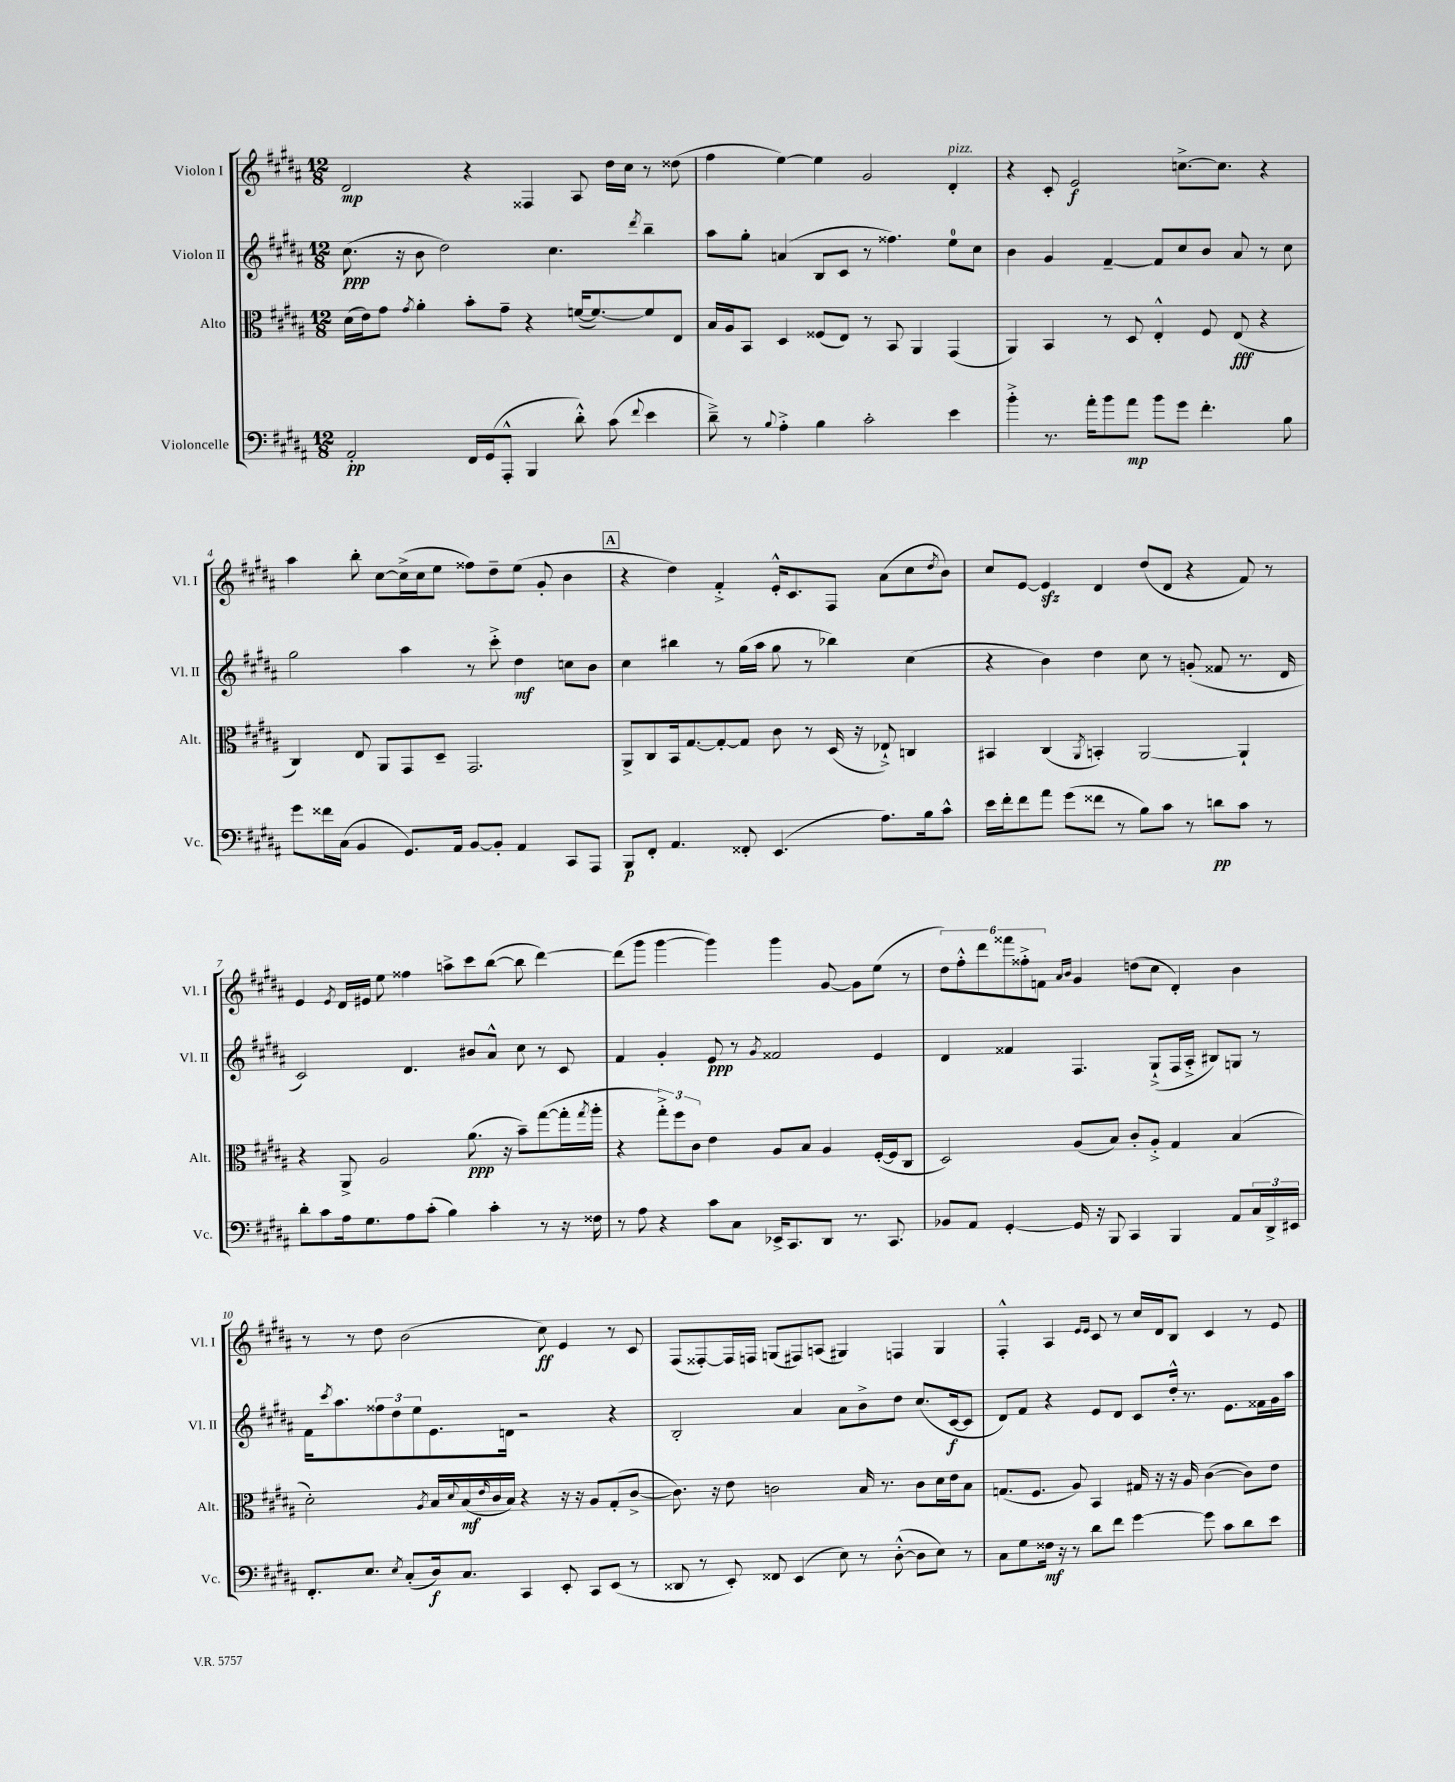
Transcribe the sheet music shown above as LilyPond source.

<<
\new StaffGroup <<
\new Staff = "s0" \with { instrumentName = "Violon I" shortInstrumentName = "Vl. I" } {
    \clef treble \key b \major \numericTimeSignature \time 12/8
    dis'2\mp r4 fisis4 ais8 dis''16 cis''16 r8 disis''8( |
    fis''4 e''4~) e''4 gis'2 dis'4-.^\markup { \italic "pizz." } |
    r4 cis'8-. e'2\f c''8.~-> c''8. r4 |
    ais''4 b''8-. cis''8~ cis''16->( cis''16 e''8 fisis''8) dis''8-- e''8( gis'8-. b'4 |
    \mark \markup { \box "A" } r4 dis''4) fis'4-.-> e'16-.-^ cis'8. fis8 ais'8( cis''8 \acciaccatura { dis''8 } b'8) |
    cis''8 e'8~ e'4\sfz dis'4 dis''8( dis'8 r4 fis'8) r8 |
    e'4 \acciaccatura { e'8 } dis'16 eis'16 e''8 fisis''4 a''8-> cis'''8 b''8~( b''8 dis'''4~) |
    dis'''8( gis'''8 gis'''4~ gis'''4) gis'''4 gis'8~ gis'8 e''8( r8 |
    \tuplet 6/4 { dis''8) fis''8-.-^ dis'''8 fisis'''8 fisis''8-.-> f'8 } \grace { ais'16 b'16 } gis'4 d''8( cis''8 dis'4-.) b'4 |
    r8 r8 dis''8 b'2( cis''8\ff) e'4 r8 cis'8 |
    fis8( fisis8~-.) fisis16 f16 g8( fis8) a8( gis4) f4 gis4 |
    fis4-.-^ ais4 \grace { e'16 e'16 } cis'8 r8 cis''16 dis'16 b8 cis'4 r8 e'8 \bar "|." |
}
\new Staff = "s1" \with { instrumentName = "Violon II" shortInstrumentName = "Vl. II" } {
    \clef treble \key b \major \numericTimeSignature \time 12/8
    cis''8.\ppp( r16 b'8 dis''2) cis''4. \acciaccatura { dis'''8 } b''4-- |
    ais''8 gis''8-. a'4( b8 cis'8 r8 fisis''4.) e''8-0 cis''8 |
    b'4 gis'4 fis'4~-- fis'8 cis''8 b'8 ais'8 r8 cis''8 |
    gis''2 ais''4 r8 cis'''8-.-> dis''4\mf c''8 b'8 |
    \mark \markup { \box "A" } cis''4 bis''4 r8 gis''16( ais''16 gis''8 r8 bes''4) cis''4( |
    r4 b'4) dis''4 cis''8 r8 g'8-.( fisis'8 r8. dis'16 |
    cis'2) dis'4. bis'8 ais'8-^ cis''8 r8 cis'8 |
    fis'4 gis'4-. e'8\ppp r8 \acciaccatura { gis'8 } fisis'2 e'4 |
    dis'4 fisis'4 fis4. gis8-!->( fis16 ais16-.-> bis8) g8 r8 |
    fis'16 \acciaccatura { cis'''8 } ais''8. \tuplet 3/2 { fisis''8 dis''8 e''8 } e'8. d'16 r2 r4 |
    b2-. ais'4 ais'8 b'8-> dis''8 cis''8.( cis'16~\f cis'8 |
    dis'8) fis'8 r4 e'8 dis'8 cis'8 dis''16-.-^ r8. e'8. fisis'16 gis'16 ais''16 \bar "|." |
}
\new Staff = "s2" \with { instrumentName = "Alto" shortInstrumentName = "Alt." } {
    \clef alto \key b \major \numericTimeSignature \time 12/8
    dis'16( e'16) gis'8 \acciaccatura { gis'8 } ais'4-. b'8-. gis'8-- r4 f'16~( f'8.~) f'8 e8 |
    b16 ais16 b,8 dis4 fisis8( e8) r8 b,8 ais,4 gis,4( |
    ais,4) b,4 r8 dis8 e4-.-^ fis8 e8\fff( r4 |
    cis4) e8 ais,8 gis,8 dis8-- gis,2. |
    \mark \markup { \box "A" } ais,8-> cis8 b,16 gis8.~ gis8~-. gis8 cis'8 r8 dis16( r16 ees8-!->) c4 |
    bis,4 cis4( \acciaccatura { ais,8 } b,4-.) ais,2~ ais,4-! |
    r4 ais,8-> ais2 ais'8.\ppp( r16 b'8--) gis''8~( gis''16-. \acciaccatura { gis''8 } ais''16-. |
    r4 \tuplet 3/2 { gis''8-.->) fis''8 cis'8 } e'4 ais8 b8 ais4 fis16~-.( fis16 cis8 |
    dis2) ais8( b8) cis'8-. ais8-.-> gis4 b4( |
    dis'2-.) \acciaccatura { ais8 } b16 \appoggiatura { dis'8 } b16\mf( \grace { e'16 } cis'16 b16) r4 r16 r16 ais8 gis8-.( cis'8~-> |
    cis'8.) r16 e'8 c'2 b16 r8. c'8 dis'16 e'16 b8 |
    g8.( fis8. ais8) b,4 gis16 r16 r16 ais16 cis'4~( cis'8) e'8 \bar "|." |
}
\new Staff = "s3" \with { instrumentName = "Violoncelle" shortInstrumentName = "Vc." } {
    \clef bass \key b \major \numericTimeSignature \time 12/8
    ais,2-.\pp fis,16 gis,16( ais,,8-.-^ b,,4 dis'8-.-^) cis'8( \appoggiatura { fis'8 } e'4 |
    dis'8--->) r8 \appoggiatura { b8 } ais4-.-> b4 cis'2-. e'4 |
    b'4-.-> r8. ais'16-. b'8 ais'8\mp b'8 gis'8 fis'4.-. b8 |
    gis'8 fisis'16 cis16( b,4 gis,8.) ais,16 b,8~ b,8-. ais,4 cis,8 ais,,8 |
    \mark \markup { \box "A" } b,,8\p fis,8-. ais,4. fisis,8-. e,4.( ais8.) b16 cis'8-^ |
    e'16 fis'16-. fis'8 ais'8 gis'8( fisis'8 r8 b8) cis'8 r8 d'8\pp cis'8 r8 |
    dis'8-. cis'8 ais16 gis8. ais8 cis'8-.( b4) cis'4-. r8 r16 fisis16 |
    r8 ais8 r4 cis'8 cis8 ees,16-> cis,8. dis,8 r8. cis,8. |
    bes,8 ais,8 gis,4~-. gis,16 r16 b,,8 cis,4 b,,4 ais,8 \tuplet 3/2 { cis16 dis,16-> eis,16 } |
    fis,8.-. e8. \acciaccatura { e8 } cis8-.( dis16\f) cis8. cis,4 e,8-. cis,8 e,8( r8 |
    disis,8 r8 e,8-.) fisis,8 e,4( e8) r8 dis8~-.-^( dis8 e8) r8 |
    cis8 gis8 fisis16\mf r16 r8 dis'8 fis'8 gis'4~ gis'8 cis'8 dis'8 e'8 \bar "|." |
}
>>
>>
